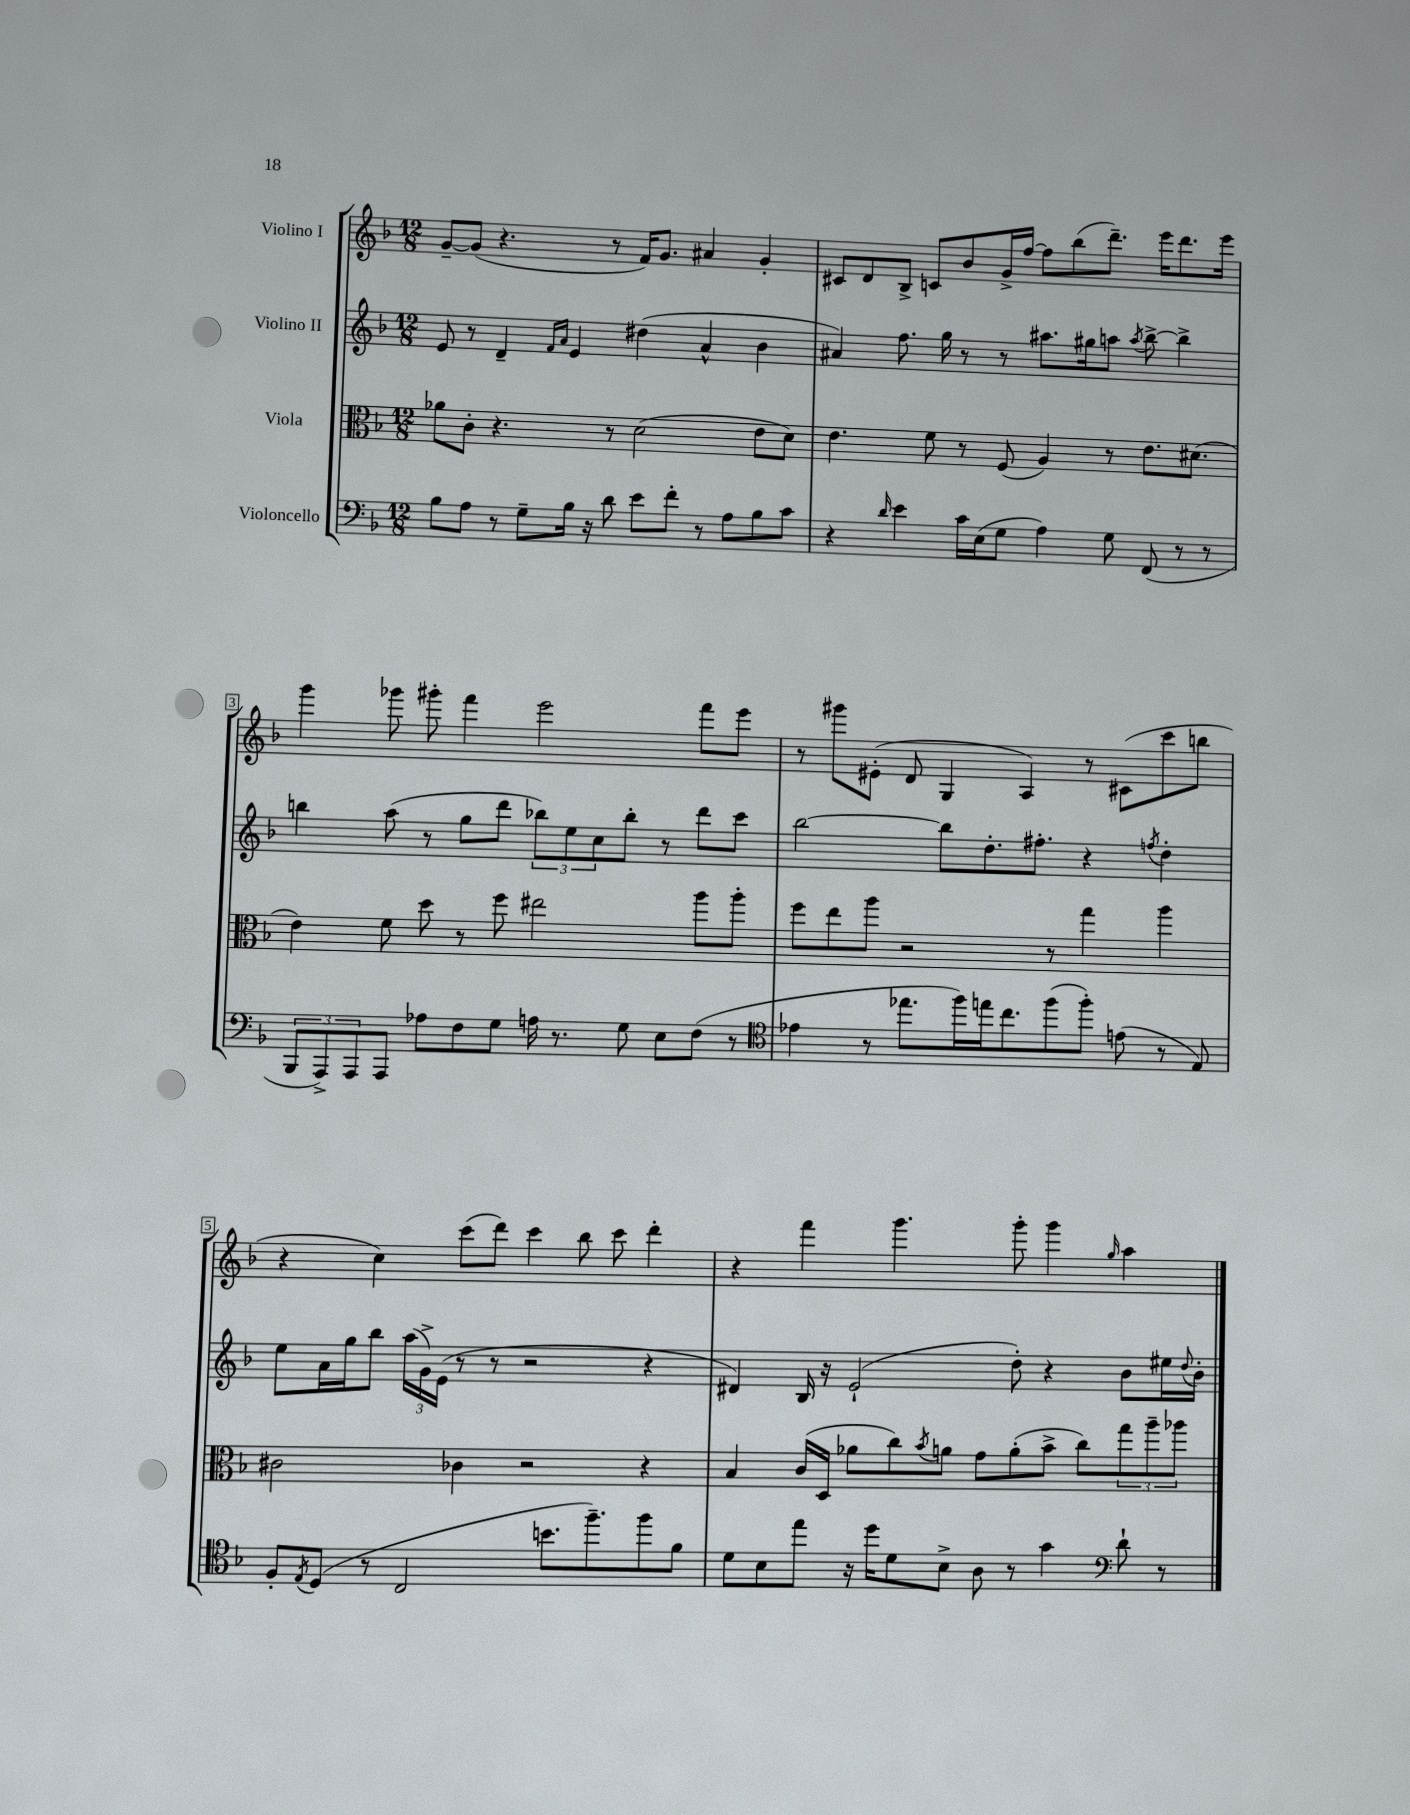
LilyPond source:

<<
\new StaffGroup <<
\new Staff = "s0" \with { instrumentName = "Violino I" } {
    \clef treble \key f \major \numericTimeSignature \time 12/8
    g'8~-- g'8( r4. r8 f'16) g'8. ais'4 g'4-. |
    cis'8 d'8 bes8-> c'8 bes'8 g'16-> f''16~ f''8 bes''8( d'''8.--) e'''16 d'''8. e'''16 |
    g'''4 ges'''8 gis'''8-. f'''4 e'''2 f'''8 e'''8 |
    r8 gis'''8 eis'8-.( d'8 g4 a4) r8 cis'8( c'''8 b''8 |
    r4 c''4) c'''8( d'''8) c'''4 bes''8 c'''8 d'''4-. |
    r4 f'''4 g'''4. g'''8-. g'''4 \grace { g''16 } a''4 \bar "|." |
}
\new Staff = "s1" \with { instrumentName = "Violino II" } {
    \clef treble \key f \major \numericTimeSignature \time 12/8
    e'8 r8 d'4-- \grace { f'16 a'16 } e'4 dis''4( a'4-^ bes'4 |
    ais'4) f''8. g''16 r8 r8 ais''8. gis''16 a''8 \acciaccatura { a''8 } bes''8~-> bes''4-> |
    b''4 a''8( r8 g''8 d'''8 \tuplet 3/2 { bes''8) e''8 c''8 } bes''8-. r8 d'''8 c'''8 |
    bes''2~ bes''8 d''8.-. fis''8.-. r4 \acciaccatura { f''8 } d''4-. |
    e''8 a'16 g''16 bes''8 \tuplet 3/2 { a''16( g'16->) e'16( } r8 r8 r2 r4 |
    dis'4) bes16 r16 e'2-!( d''8-.) r4 bes'8 eis''16 \appoggiatura { d''8 } bes'16-. \bar "|." |
}
\new Staff = "s2" \with { instrumentName = "Viola" } {
    \clef alto \key f \major \numericTimeSignature \time 12/8
    aes'8 c'8-. r4. r8 d'2( e'8 d'8) |
    e'4. f'8 r8 f8( a4) r8 e'8. dis'8.( |
    e'4) f'8 d''8 r8 f''8 eis''2 a''8 a''8-. |
    f''8 e''8 a''8 r2 r8 g''4 a''4 |
    cis'2 ces'4 r2 r4 |
    bes4 c'16( d16 aes'8 c''8) \acciaccatura { bes'8 } a'8 g'8 a'8-.( bes'8-> c''8) \tuplet 3/2 { g''8 a''8-- aes''8 } \bar "|." |
}
\new Staff = "s3" \with { instrumentName = "Violoncello" } {
    \clef bass \key f \major \numericTimeSignature \time 12/8
    bes8 a8 r8 g8-- bes16 r16 d'8 e'8 f'8-. r8 a8 bes8 c'8 |
    r4 \grace { d'16 } e'4 c'16 e16( g8 a4) g8 f,8( r8 r8 |
    \tuplet 3/2 { bes,,8 a,,8->) a,,8 } a,,8 aes8 f8 g8 a16 r8. g8 e8 f8( r8 |
    \clef tenor ees'4 r8 ees''8. f''16) e''16 c''8. f''8( f''8-.) e'8( r8 e8) |
    f8-. \acciaccatura { e8 } d8( r8 c2 b'8. f''8.--) f''8 f'8 |
    d'8 bes8 e''8 r16 d''16 d'8 bes8-> a8 r8 g'4 \clef bass d'8-! r8 \bar "|." |
}
>>
>>
\layout { \context { \Score \override BarNumber.stencil = #(make-stencil-boxer 0.1 0.3 ly:text-interface::print) } }
